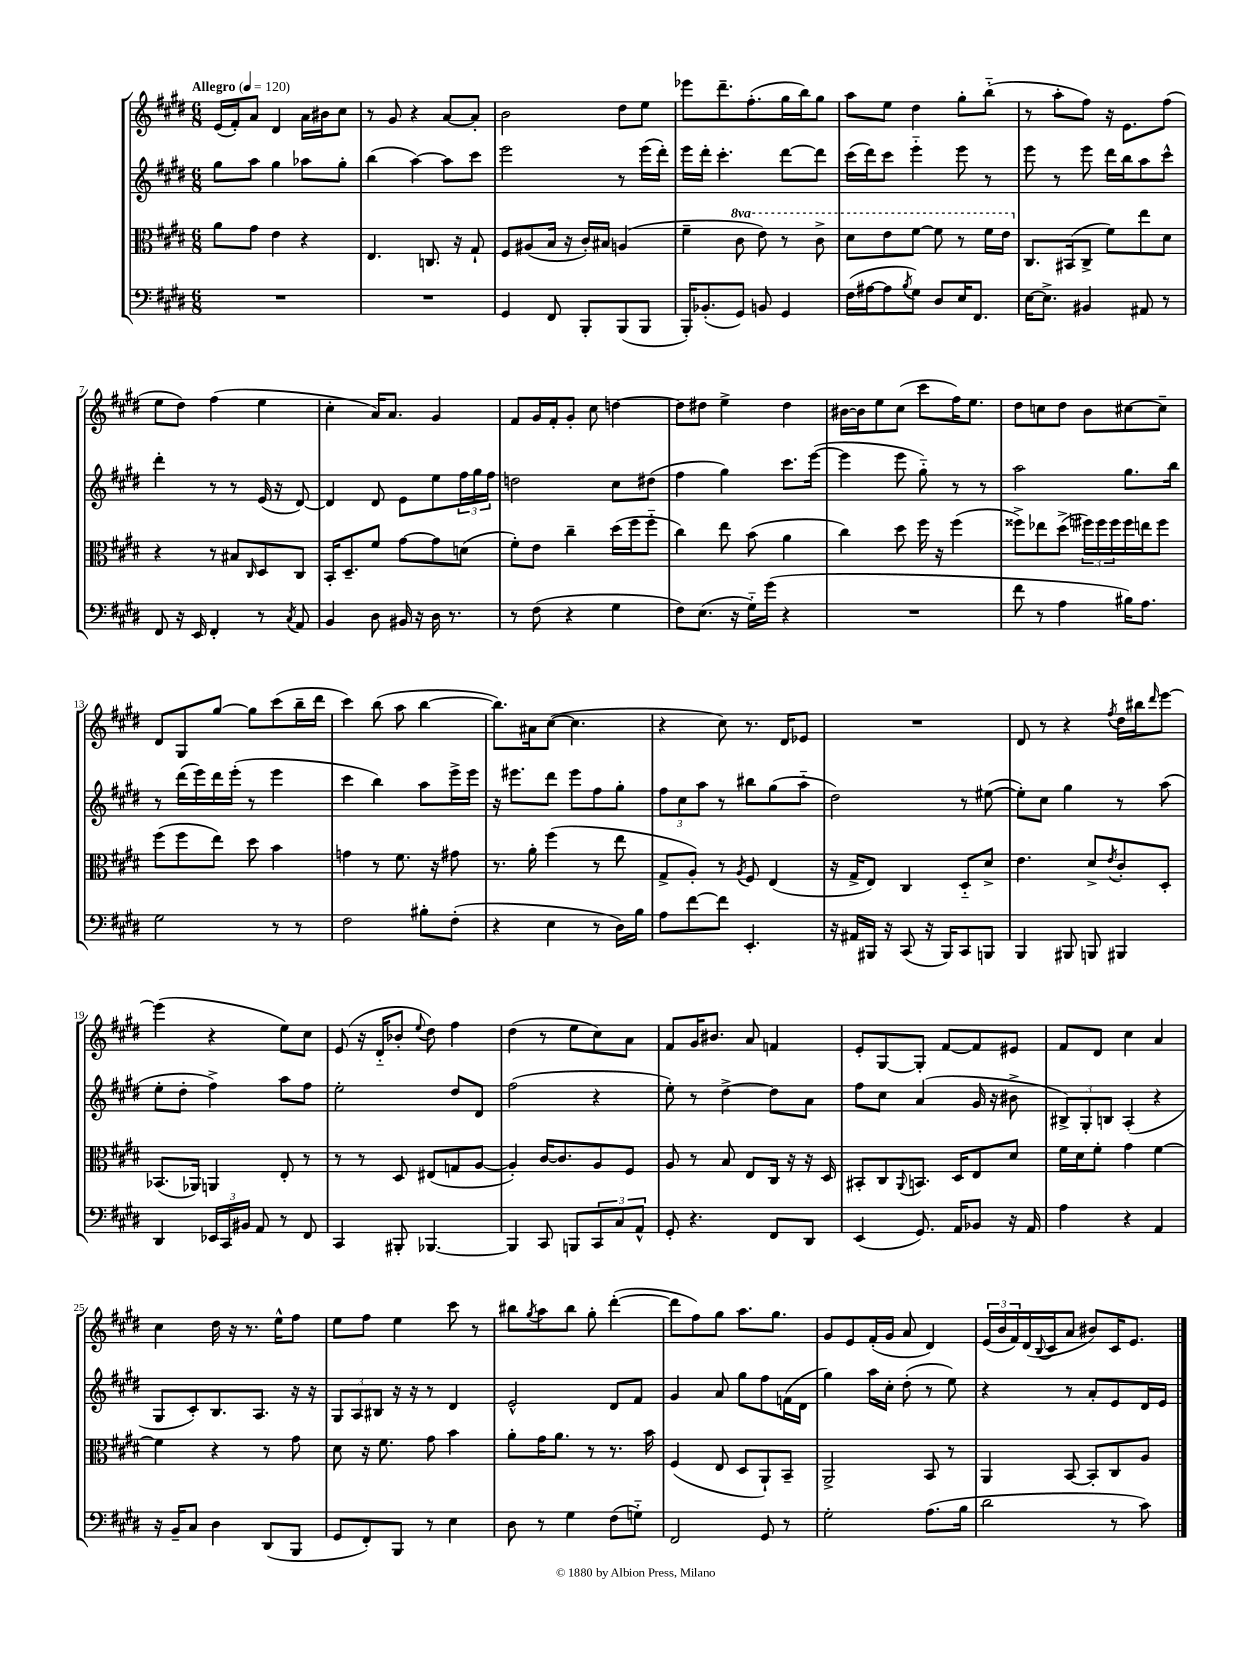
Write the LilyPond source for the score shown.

<<
\new StaffGroup <<
\new Staff = "s0" {
    \clef treble \key e \major \numericTimeSignature \time 6/8 \tempo "Allegro" 4 = 120
    e'16( fis'16-.) a'8 dis'4 a'16 bis'16 cis''8 |
    r8 gis'8 r4 a'8~ a'8-. |
    b'2 dis''8 e''8 |
    ees'''8 dis'''8.-- fis''8.-.( gis''16 b''16) gis''8 |
    a''8 e''8 dis''4 gis''8-. b''8-_( |
    r8 a''8-. fis''8) r16 e'8. fis''8( |
    e''8 dis''8) fis''4( e''4 |
    cis''4-. a'16) a'8. gis'4 |
    fis'8 gis'16 fis'16-. gis'8-. cis''8 d''4~ |
    d''8 dis''8 e''4-> dis''4 |
    bis'16~ bis'16 e''8 cis''8( cis'''8 fis''16) e''8. |
    dis''8 c''8 dis''8 b'8 cis''8~ cis''8-- |
    dis'8 gis8 gis''8~ gis''8 cis'''8( b''16-- dis'''16 |
    cis'''4) b''8( a''8 b''4~ |
    b''8.) ais'16 cis''8~( cis''4. |
    r4 cis''8) r8. dis'16 ees'8 |
    R2. |
    dis'8 r8 r4 \acciaccatura { fis''8 } dis''16 bis''16 \grace { dis'''16 } e'''8~ |
    e'''4( r4 e''8) cis''8 |
    e'8( r16 dis'16-_ bes'8-. \appoggiatura { e''8 } dis''8) fis''4 |
    dis''4( r8 e''8 cis''8) a'8 |
    fis'8 gis'16 bis'8. a'8 f'4 |
    e'8-. gis8~ gis8-. fis'8~ fis'8 eis'8 |
    fis'8 dis'8 cis''4 a'4 |
    cis''4 dis''16 r16 r8. e''16-^ fis''8 |
    e''8 fis''8 e''4 cis'''8 r8 |
    bis''8 \acciaccatura { gis''8 } a''8 bis''8 gis''8-. dis'''4~-.( |
    dis'''8 fis''8) gis''8 a''8. gis''8. |
    gis'8 e'8 fis'16-.( gis'16 a'8 dis'4) |
    \tuplet 3/2 { e'16( b'16 fis'16) } dis'16( \appoggiatura { b8 } cis'16 a'8 bis'8) cis'16 e'8. \bar "|." |
}
\new Staff = "s1" {
    \clef treble \key e \major \numericTimeSignature \time 6/8
    gis''8 a''8 gis''4 aes''8 gis''8-. |
    b''4( a''4~) a''8 cis'''8 |
    e'''2 r8 e'''16( dis'''16-.) |
    e'''16 dis'''16-. cis'''4.-. dis'''8~ dis'''8 |
    cis'''16( dis'''16) cis'''8 e'''4-_ e'''8 r8 |
    e'''8 r8 e'''8 dis'''16 b''16 a''8 cis'''8-^ |
    dis'''4-. r8 r8 e'16( r16 dis'8~) |
    dis'4 dis'8 e'8 e''8 \tuplet 3/2 { fis''16 gis''16 fis''16 } |
    d''2 cis''8 dis''8( |
    fis''4 gis''4) cis'''8. e'''16~( |
    e'''4 e'''8 gis''8-_) r8 r8 |
    a''2 gis''8. b''16 |
    r8 dis'''16( e'''16) dis'''16 e'''16-.( r8 e'''4 |
    cis'''4 b''4) a''8 e'''16-> e'''16 |
    r16 eis'''8. dis'''8 eis'''8 fis''8 gis''8-. |
    \tuplet 3/2 { fis''8 cis''8 a''8 } r8 bis''8 gis''8( a''8-_ |
    dis''2) r8 eis''8~( |
    eis''8-.) cis''8 gis''4 r8 a''8( |
    e''8-. dis''8-. fis''4->) a''8 fis''8 |
    e''2-. dis''8 dis'8 |
    fis''2( r4 |
    e''8-.) r8 dis''4~-> dis''8 a'8 |
    fis''8 cis''8 a'4( gis'16 r16 bis'8-> |
    \tuplet 3/2 { bis8->) gis8-. b8 } a4-.( r4 |
    gis8 cis'8-.) b8. a8. r16 r16 |
    \tuplet 3/2 { gis8 a8 bis8 } r16 r16 r8 dis'4 |
    e'2-^ dis'8 fis'8 |
    gis'4 a'8 gis''8 fis''8 f'16( dis'16 |
    gis''4) a''16 cis''16-. dis''8-.( r8 e''8) |
    r4 r8 a'8-. e'8 dis'16 e'16 \bar "|." |
}
\new Staff = "s2" {
    \clef alto \key e \major \numericTimeSignature \time 6/8 \set Staff.ottavationMarkups = #ottavation-simple-ordinals
    a'8 gis'8 e'4 r4 |
    e4. c8. r16 gis8-! |
    fis8 ais8( b16 r16 cis'16-.) bis16 a4( |
    fis'4-- \ottava #1 cis''8 e''8) r8 cis''8-> |
    dis''8 e''8 fis''8~ fis''8 r8 fis''16 e''16 \ottava #0 |
    cis8. bis,16( cis8-> fis'8) e''8 dis'8 |
    r4 r8 bis8 \grace { cis16 } dis8 cis8 |
    b,16-. dis8.-- fis'8 gis'8~ gis'8 d'8( |
    fis'8-.) e'8 cis''4-- dis''16( fis''16 fis''8-_ |
    cis''4) e''8 b'8( a'4 |
    cis''4) dis''8 fis''16 r16 fis''4( |
    fisis''8->) ees''8 dis''8->( \tuplet 3/2 { fis''16) fis''16 fis''16 } fis''16 e''16 fis''8 |
    fis''8( fis''8 e''8) dis''8 b'4 |
    g'4 r8 fis'8. r16 gis'8 |
    r8. a'16-. fis''4( r8 e''8 |
    gis8-> a8-.) r8 \acciaccatura { a8 } fis8 e4( |
    r16 gis16-> e8) cis4 dis8-_ dis'8-> |
    e'4. dis'8-> \acciaccatura { e'8 } cis'8-. dis8-. |
    bes,8.( aes,16) a,4 e8-. r8 |
    r8 r8 dis8 eis8( g8 a8~ |
    a4-.) cis'16~ cis'8. a8 fis8 |
    a8 r8 b8 e8 cis16 r16 r16 dis16 |
    bis,8-. cis8 \appoggiatura { a,8 } b,8. dis16 e8 dis'8 |
    fis'16 dis'16 fis'8-. gis'4 fis'4~ |
    fis'4 r4 r8 gis'8 |
    dis'8 r16 fis'8. gis'8 b'4 |
    a'8-. gis'16 a'8. r8 r8. b'16 |
    fis4( e8 dis8 a,8-!) b,8-- |
    a,2-> b,8 r8 |
    a,4 b,8~ b,8-. cis8 a8 \bar "|." |
}
\new Staff = "s3" {
    \clef bass \key e \major \numericTimeSignature \time 6/8
    R2. |
    R2. |
    gis,4 fis,8 b,,8-. b,,8( b,,8 |
    b,,16-.) bes,8.-.( gis,8) b,8 gis,4 |
    fis16( ais16~ ais8 \acciaccatura { b8 } gis8) dis8 e16 fis,8. |
    e16~ e8.-> bis,4 ais,8 r8 |
    fis,8 r16 e,16 fis,4-. r8 \acciaccatura { cis8 } a,8 |
    b,4 dis8 bis,16 r16 dis16 r8. |
    r8 fis8( r4 gis4 |
    fis8) e8.( r16 gis16-_) gis'16( r4 |
    R2. |
    fis'8 r8 a4 bis16) a8. |
    gis2 r8 r8 |
    fis2 bis8-. fis8-.( |
    r4 e4 r8 dis16) b16 |
    a8 fis'8~ fis'8 e,4.-. |
    r16 ais,16 bis,,16 r16 cis,8( r16 bis,,16) cis,8 b,,8 |
    b,,4 bis,,8 b,,8 bis,,4 |
    dis,4 \tuplet 3/2 { ees,16 cis,16 bis,16 } a,8 r8 fis,8 |
    cis,4 bis,,8-. bes,,4.~ |
    bes,,4 cis,8 b,,8 \tuplet 3/2 { cis,8 cis8 a,8-^ } |
    gis,8-. r4. fis,8 dis,8 |
    e,4( gis,8.) a,16 bes,8 r16 a,16 |
    a4 r4 a,4 |
    r16 b,16-- cis8 dis4 dis,8( b,,8 |
    gis,8 fis,8-.) b,,8 r8 e4 |
    dis8 r8 gis4 fis8( g8-_) |
    fis,2 gis,8 r8 |
    gis2-. a8.( b16 |
    dis'2 r8 cis'8) \bar "|." |
}
>>
>>
